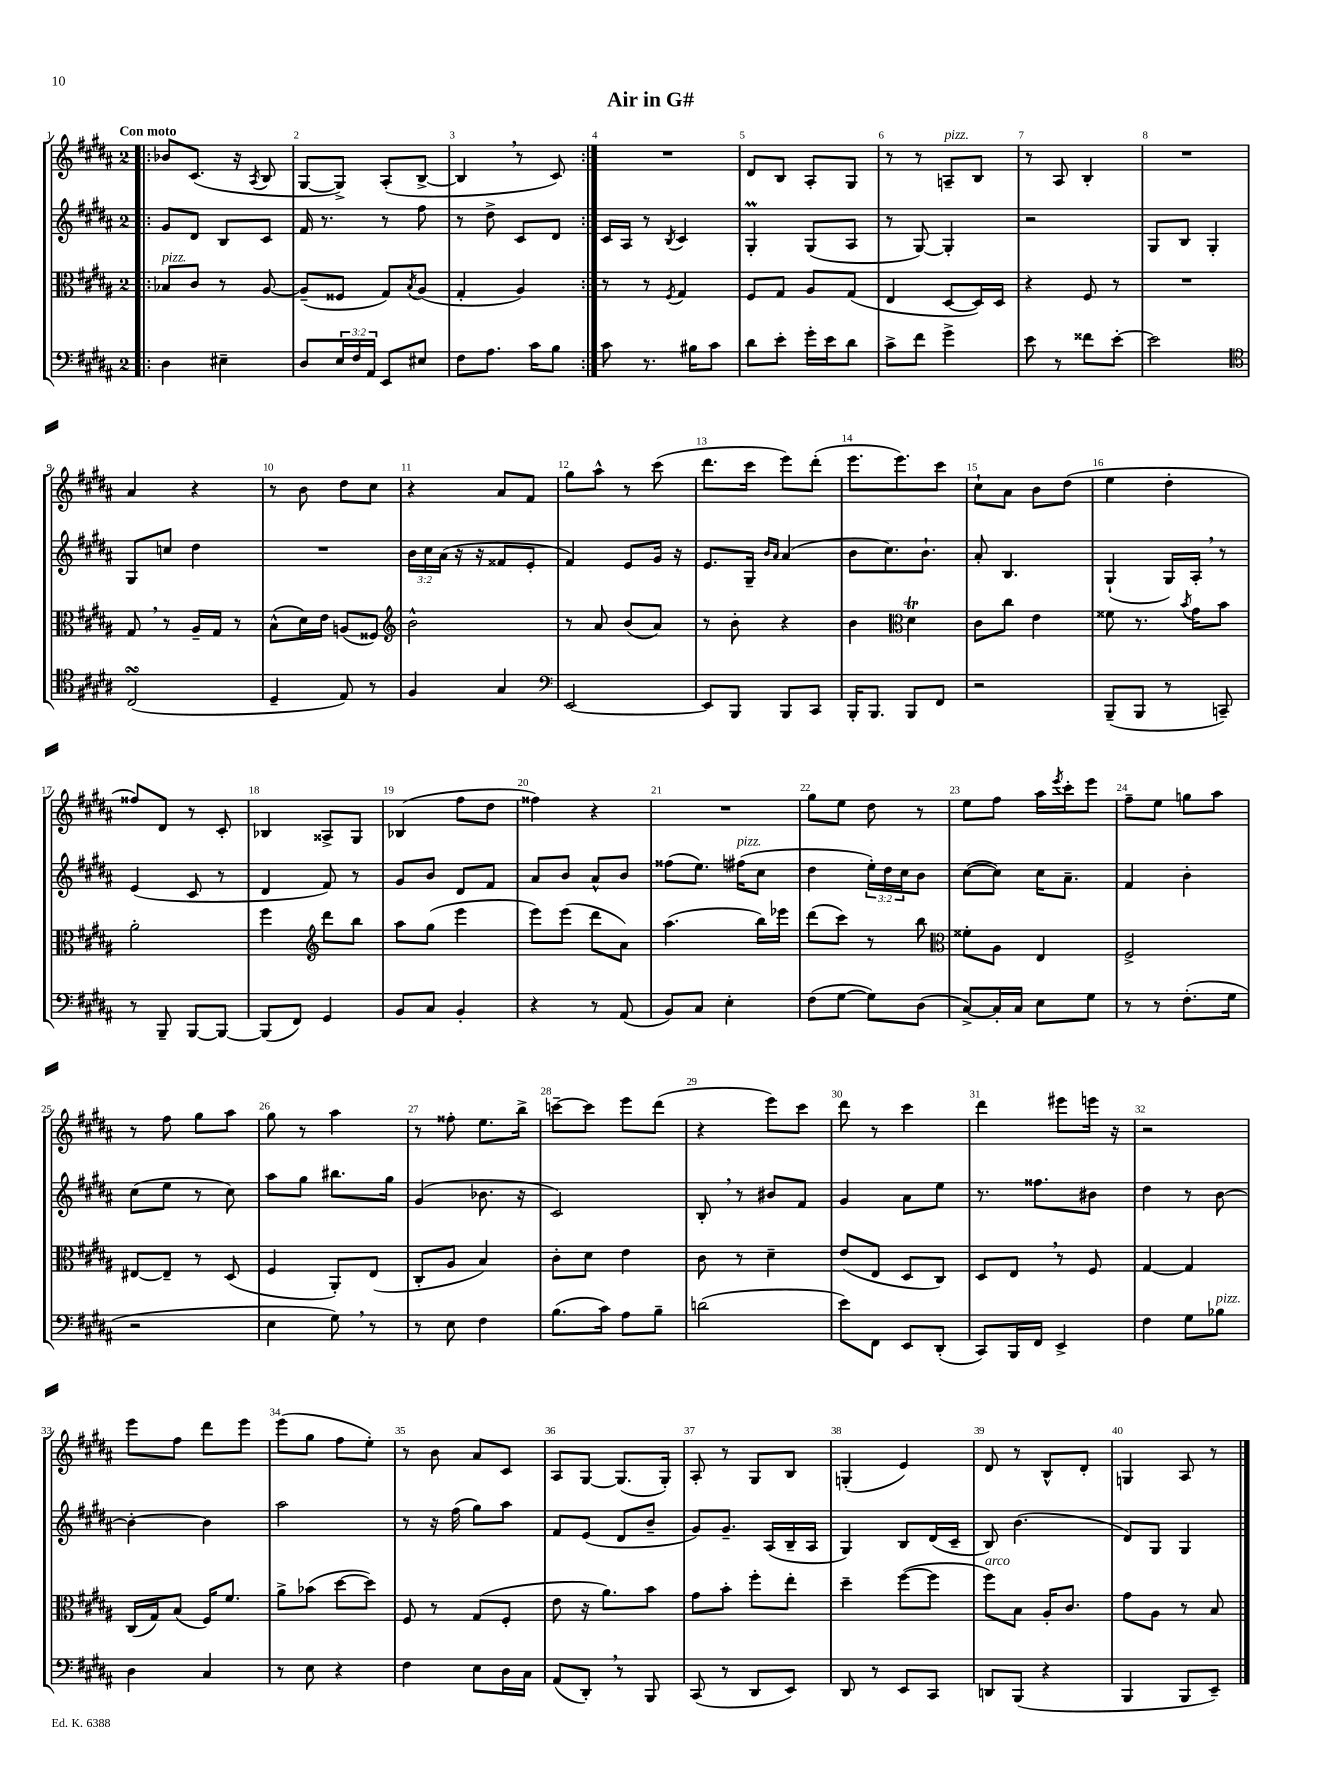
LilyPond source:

\header { title = "Air in G#" }
<<
\new StaffGroup <<
\new Staff = "s0" {
    \clef treble \key b \major \once \override Staff.TimeSignature.style = #'single-digit \time 2/4 \tempo "Con moto"
    \repeat volta 2 { \bar ".|:" bes'8 cis'8.( r16 \acciaccatura { ais8 } b8 |
    gis8~ gis8->) ais8-.( b8~-> |
    b4 \breathe r8 cis'8) | }
    R2 |
    dis'8 b8 ais8-. gis8 |
    r8 r8 a8--^\markup { \italic "pizz." } b8 |
    r8 ais8 b4-. |
    R2 |
    ais'4 r4 |
    r8 b'8 dis''8 cis''8 |
    r4 ais'8 fis'8 |
    gis''8 ais''8-^ r8 cis'''8( |
    dis'''8. cis'''16 e'''8) dis'''8-.( |
    e'''8. e'''8.) cis'''8 |
    cis''8-! ais'8 b'8 dis''8( |
    e''4 dis''4-. |
    fisis''8) dis'8 r8 cis'8-. |
    bes4 aisis8-> gis8 |
    bes4( fis''8 dis''8 |
    fisis''4) r4 |
    R2 |
    gis''8 e''8 dis''8 r8 |
    e''8 fis''8 ais''16 \acciaccatura { e'''8 } cis'''16-. e'''8 |
    fis''8-- e''8 g''8 ais''8 |
    r8 fis''8 gis''8 ais''8 |
    gis''8 r8 ais''4 |
    r8 fisis''8-. e''8. b''16-> |
    c'''8~-- c'''8 e'''8 dis'''8( |
    r4 e'''8) cis'''8 |
    dis'''8 r8 cis'''4 |
    dis'''4 eis'''8 e'''16 r16 |
    r2 |
    e'''8 fis''8 dis'''8 e'''8 |
    e'''8( gis''8 fis''8 e''8-.) |
    r8 b'8 ais'8 cis'8 |
    ais8 gis8~ gis8.( gis16-.) |
    ais8-. r8 gis8 b8 |
    g4-.( e'4) |
    dis'8 r8 b8-^ dis'8-. |
    g4 ais8 r8 \bar "|." |
}
\new Staff = "s1" {
    \clef treble \key b \major \once \override Staff.TimeSignature.style = #'single-digit \time 2/4 \override Staff.TupletNumber.text = #tuplet-number::calc-fraction-text
    \repeat volta 2 { \bar ".|:" gis'8 dis'8 b8 cis'8 |
    fis'16 r8. r8 fis''8 |
    r8 dis''8-> cis'8 dis'8 | }
    cis'16 ais16 r8 \acciaccatura { b8 } cis'4 |
    gis4-.\prall gis8( ais8 |
    r8 gis8~) gis4-. |
    r2 |
    gis8 b8 gis4-. |
    gis8 c''8 dis''4 |
    R2 |
    \tuplet 3/2 { b'16 cis''16 ais'16( } r16 r16 fisis'8 e'8-. |
    fis'4) e'8 gis'16 r16 |
    e'8. gis16-- \grace { b'16 ais'16 } ais'4( |
    b'8 cis''8.) b'8.-! |
    ais'8-. b4. |
    gis4-!( gis16) ais16-. \breathe r8 |
    e'4( cis'8 r8 |
    dis'4 fis'8) r8 |
    gis'8 b'8 dis'8 fis'8 |
    ais'8 b'8 ais'8-^ b'8 |
    fisis''8( e''8.) fis''16^\markup { \italic "pizz." }( cis''8 |
    dis''4 \tuplet 3/2 { e''16-.) dis''16 cis''16 } b'8 |
    cis''8~( cis''8) cis''16 ais'8.-- |
    fis'4 b'4-. |
    cis''8( e''8 r8 cis''8) |
    ais''8 gis''8 bis''8. gis''16 |
    gis'4( bes'8. r16 |
    cis'2) |
    b8-. \breathe r8 bis'8 fis'8 |
    gis'4 ais'8 e''8 |
    r8. fisis''8. bis'8 |
    dis''4 r8 b'8~ |
    b'4~-. b'4 |
    ais''2 |
    r8 r16 fis''16( gis''8) ais''8 |
    fis'8 e'8( dis'8 b'8-- |
    gis'8) gis'8.-- ais16( b16-- ais16 |
    gis4) b8 dis'16( cis'16-- |
    b8) b'4.( |
    dis'8) gis8 gis4 \bar "|." |
}
\new Staff = "s2" {
    \clef alto \key b \major \once \override Staff.TimeSignature.style = #'single-digit \time 2/4
    \repeat volta 2 { \bar ".|:" bes8^\markup { \italic "pizz." } cis'8 r8 ais8~ |
    ais8--( fisis8 gis8) \acciaccatura { b8 } ais8( |
    gis4-. ais4) | }
    r8 r8 \acciaccatura { fis8 } gis4 |
    fis8 gis8 ais8 gis8( |
    e4 dis8~ dis16) dis16 |
    r4 fis8 r8 |
    R2 |
    gis8 \breathe r8 ais16-- gis16 r8 |
    b8-^( dis'16) e'16 a8( fisis8) |
    \clef treble b'2-^ |
    r8 ais'8 b'8( ais'8) |
    r8 b'8-. r4 |
    b'4 \clef alto dis'4\trill |
    cis'8 cis''8 e'4 |
    fisis'8 r8. \acciaccatura { b'8 } gis'16 b'8 |
    ais'2-. |
    fis''4 \clef treble dis'''8 b''8 |
    ais''8 gis''8( e'''4 |
    e'''8) e'''8( dis'''8 ais'8) |
    ais''4.( b''16) ees'''16 |
    dis'''8( cis'''8) r8 b''8 |
    \clef alto fisis'8-. ais8 e4 |
    fis2-> |
    eis8~ eis8-- r8 dis8( |
    fis4 ais,8-.) e8( |
    cis8-. ais8 b4) |
    cis'8-. dis'8 e'4 |
    cis'8 r8 dis'4-- |
    e'8( e8 dis8 cis8) |
    dis8 e8 \breathe r8 fis8 |
    gis4~ gis4 |
    cis16( gis16) b8( fis16) fis'8. |
    ais'8-> bes'8( dis''8~ dis''8) |
    fis8 r8 gis8( fis8-. |
    e'8 r16 ais'8.) b'8 |
    gis'8 b'8-. fis''8-. e''8-. |
    dis''4-- fis''8~( fis''8 |
    fis''8^\markup { \italic "arco" }) b8 ais16-. cis'8. |
    gis'8 ais8 r8 b8 \bar "|." |
}
\new Staff = "s3" {
    \clef bass \key b \major \once \override Staff.TimeSignature.style = #'single-digit \time 2/4 \override Staff.TupletNumber.text = #tuplet-number::calc-fraction-text
    \repeat volta 2 { \bar ".|:" dis4 eis4-- |
    dis8 \tuplet 3/2 { e16 fis16 ais,16 } e,8 eis8 |
    fis8 ais8. cis'16 b8 | }
    cis'8 r8. bis16 cis'8 |
    dis'8 e'8-. gis'16-. e'16 dis'8 |
    cis'8-> fis'8 gis'4-> |
    e'8 r8 fisis'8 e'8~-. |
    e'2 |
    \clef tenor cis2\turn( |
    dis4-- e8) r8 |
    fis4 gis4 |
    \clef bass e,2~ |
    e,8 b,,8 b,,8 cis,8 |
    b,,16-. b,,8. b,,8 fis,8 |
    r2 |
    b,,8--( b,,8 r8 c,8--) |
    r8 b,,8-- b,,8~ b,,8~ |
    b,,8( fis,8) gis,4 |
    b,8 cis8 b,4-. |
    r4 r8 ais,8( |
    b,8) cis8 e4-. |
    fis8( gis8~ gis8) dis8( |
    cis8~->) cis16-. cis16 e8 gis8 |
    r8 r8 fis8.-.( gis16 |
    r2 |
    e4 gis8) \breathe r8 |
    r8 e8 fis4 |
    b8.( cis'16) ais8 b8-- |
    d'2( |
    e'8) fis,8 e,8 dis,8-.( |
    cis,8) b,,16 fis,16 e,4-> |
    fis4 gis8 bes8^\markup { \italic "pizz." } |
    dis4 cis4 |
    r8 e8 r4 |
    fis4 e8 dis16 cis16 |
    ais,8( dis,8-.) \breathe r8 b,,8 |
    cis,8( r8 dis,8 e,8) |
    dis,8 r8 e,8 cis,8 |
    d,8 b,,8( r4 |
    b,,4 b,,8 e,8--) \bar "|." |
}
>>
>>
\layout { \context { \Score \override BarNumber.break-visibility = ##(#f #t #t) barNumberVisibility = #all-bar-numbers-visible } }
